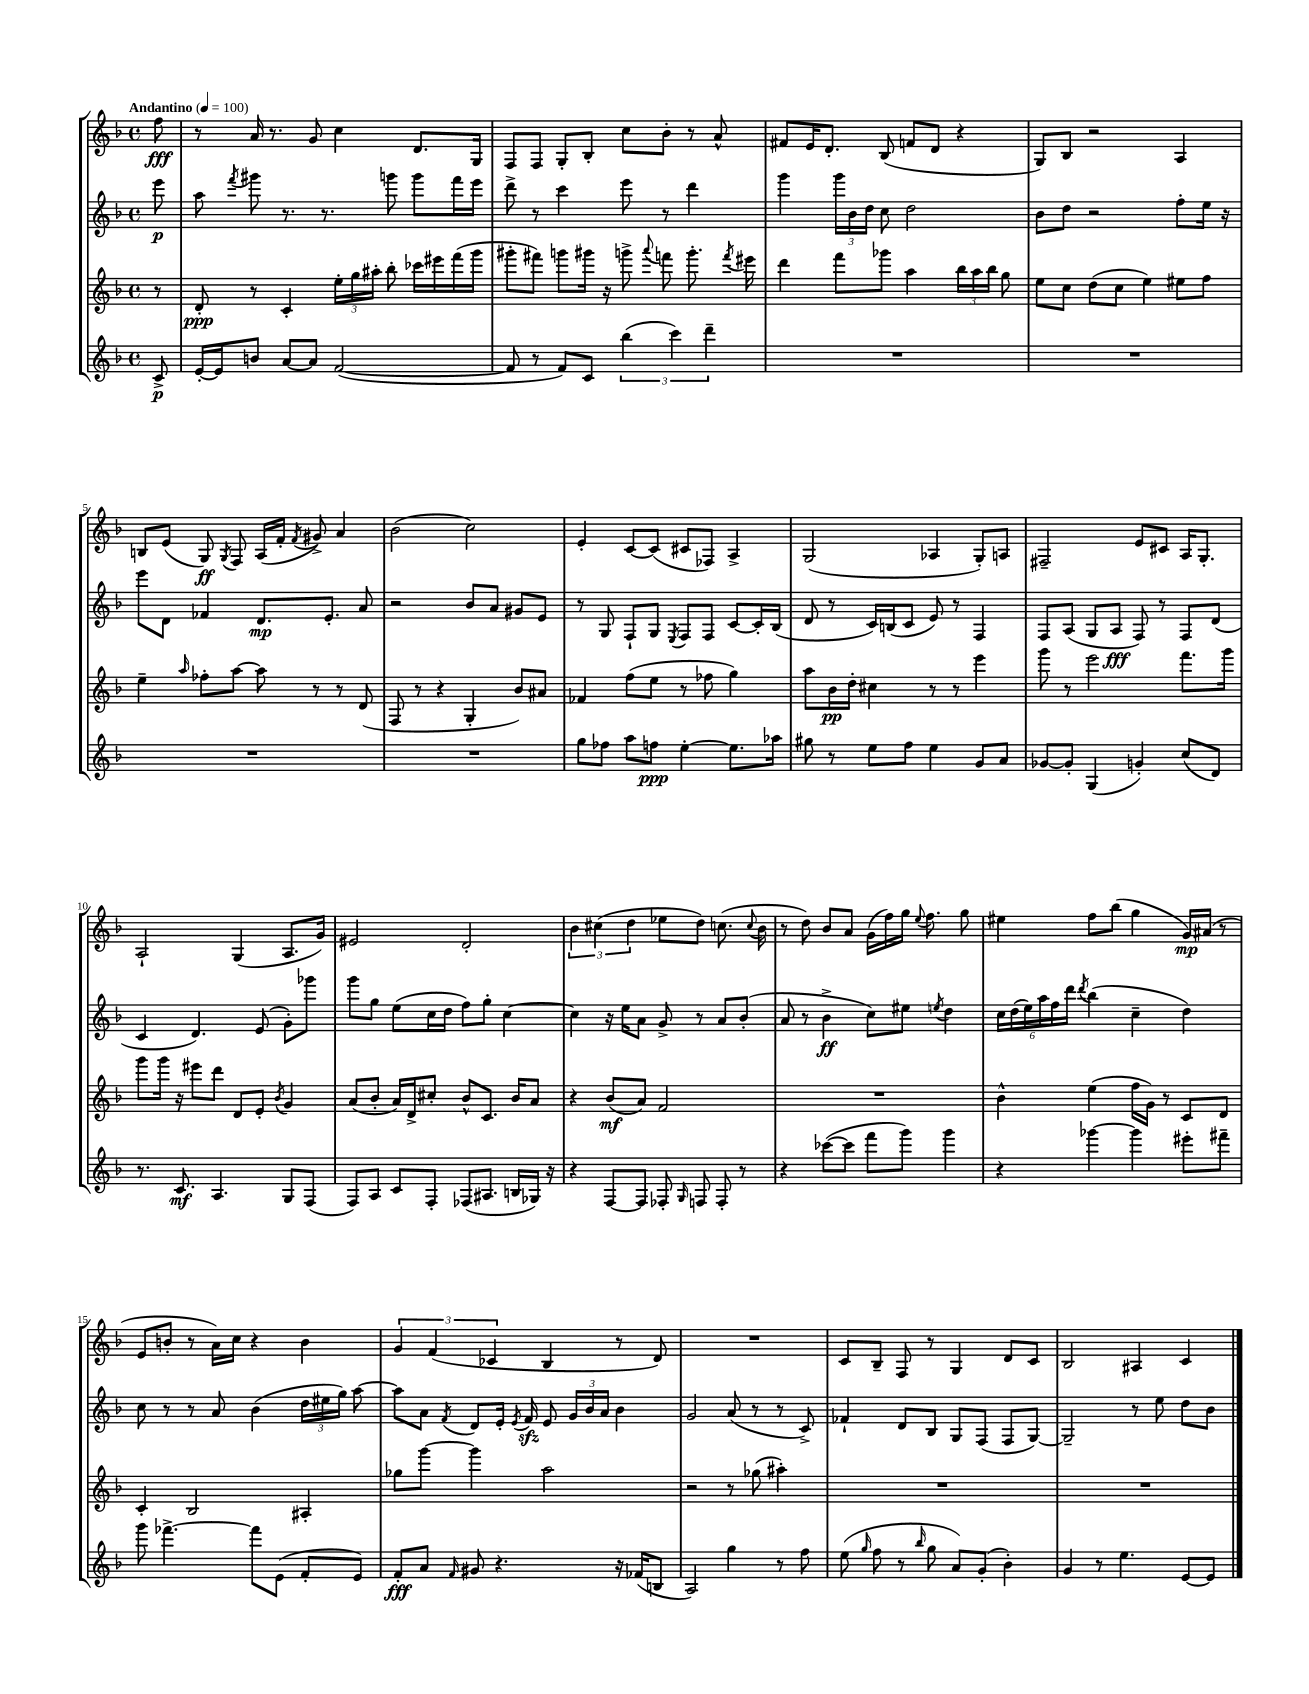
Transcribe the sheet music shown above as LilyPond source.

<<
\new StaffGroup <<
\new Staff = "s0" {
    \clef treble \key f \major \defaultTimeSignature \time 4/4 \partial 8 \tempo "Andantino" 4 = 100
    \autoBeamOff f''8\fff |
    r8 a'16 r8. g'8 c''4 d'8.[ g16] |
    f8[ f8] g8[-. bes8]-. c''8[ bes'8]-. r8 a'8-^ |
    fis'8[ e'16 d'8.]-. bes8( f'8[ d'8] r4 |
    g8[) bes8] r2 a4 |
    b8[ e'8]( g8\ff) \acciaccatura { g8 } f8 a16[( f'16]-. \acciaccatura { f'8 } gis'8->) a'4 |
    bes'2( c''2) |
    e'4-. c'8[~ c'8]( cis'8[ fes8]) a4-> |
    g2( aes4 g8[-.) a8] |
    fis2-- e'8[ cis'8] a16[ g8.]-. |
    a2-! g4( a8.[ g'16]) |
    eis'2 d'2-. |
    \tuplet 3/2 { bes'4 cis''4( d''4 } ees''8[ d''8]) c''8.( \appoggiatura { c''8 } bes'16 |
    r8 d''8) bes'8[ a'8] g'16[( f''16) g''16] \appoggiatura { e''8 } f''8. g''8 |
    eis''4 f''8[ bes''8]( g''4 g'16[\mp) ais'16]( r8 |
    e'8[ b'8]-. r8 a'16[) c''16] r4 b'4 |
    \tuplet 3/2 { g'4 f'4( ces'4 } bes4 r8 d'8) |
    R1 |
    c'8[ bes8]-- f8 r8 g4 d'8[ c'8] |
    bes2 ais4 c'4 \bar "|." |
}
\new Staff = "s1" {
    \clef treble \key f \major \defaultTimeSignature \time 4/4 \partial 8
    \autoBeamOff e'''8\p |
    a''8 \acciaccatura { f'''8 } gis'''8 r8. r8. g'''8 g'''8[ f'''16 e'''16] |
    d'''8-> r8 c'''4 e'''8 r8 d'''4 |
    g'''4 \tuplet 3/2 { g'''16[ bes'16 d''16] } c''8 d''2 |
    bes'8[ d''8] r2 f''8[-. e''16] r16 |
    e'''8[ d'8] fes'4 d'8.[\mp e'8.]-. a'8 |
    r2 bes'8[ a'8] gis'8[ e'8] |
    r8 g8 f8[-! g8] \acciaccatura { e8 } f8[ f8] c'8[~ c'16-. bes16]( |
    d'8 r8 c'16[) b16( c'8] e'8) r8 f4 |
    f8[ a8]( g8[ a8]\fff f8) r8 f8[ d'8]( |
    c'4 d'4.) e'8( g'8[-.) ges'''8] |
    g'''8[ g''8] e''8[( c''16 d''16] f''8[) g''8]-. c''4~ |
    c''4 r16 e''16[ a'8] g'8-> r8 a'8[ bes'8]-.( |
    a'8 r8 bes'4->\ff c''8[) eis''8] \acciaccatura { e''8 } d''4 |
    \tuplet 6/4 { c''16[ d''16( e''16) a''16 f''16 d'''16] } \acciaccatura { d'''8 } bes''4( c''4-- d''4) |
    c''8 r8 r8 a'8 bes'4( \tuplet 3/2 { d''16[ eis''16 g''16]) } a''8~ |
    a''8[ a'8] \acciaccatura { f'8 } d'8[ e'16]-. \acciaccatura { e'8 } f'16\sfz e'8 \tuplet 3/2 { g'16[ bes'16 a'16] } bes'4 |
    g'2 a'8( r8 r8 c'8->) |
    fes'4-! d'8[ bes8] g8[ f8]( f8[ g8]~) |
    g2-- r8 e''8 d''8[ bes'8] \bar "|." |
}
\new Staff = "s2" {
    \clef treble \key f \major \defaultTimeSignature \time 4/4 \partial 8
    \autoBeamOff r8 |
    d'8-.\ppp r8 c'4-. \tuplet 3/2 { e''16[-. g''16 ais''16]-. } bes''8-. ces'''16[ eis'''16 f'''16( g'''16] |
    gis'''8[-. fis'''8]) g'''8[ gis'''16] r16 g'''8-> \appoggiatura { a'''8 } f'''8 g'''8.-. \acciaccatura { f'''8 } eis'''16 |
    d'''4 f'''8[ ges'''8] a''4 \tuplet 3/2 { bes''16[ a''16 bes''16] } g''8 |
    e''8[ c''8] d''8[( c''8] e''4) eis''8[ f''8] |
    e''4-- \grace { a''16 } fes''8[-. a''8]~ a''8 r8 r8 d'8( |
    f8 r8 r4 g4-. bes'8[) ais'8] |
    fes'4 f''8[( e''8] r8 fes''8 g''4) |
    a''8[ bes'16\pp d''16]-. cis''4 r8 r8 e'''4 |
    g'''8 r8 e'''2 f'''8.[ g'''16] |
    g'''8[ g'''16] r16 eis'''8[ d'''8] d'8[ e'8]-. \acciaccatura { bes'8 } g'4 |
    a'8[( bes'8]-. a'16[) d'16-> cis''8]-. bes'8[-^ c'8.] bes'16[ a'8] |
    r4 bes'8[\mf( a'8]) f'2 |
    R1 |
    bes'4-^ e''4( f''16[ g'16]) r8 c'8[ d'8] |
    c'4-. bes2 ais4-. |
    ges''8[ g'''8]~ g'''4 a''2 |
    r2 r8 ges''8( ais''4-.) |
    R1 |
    R1 \bar "|." |
}
\new Staff = "s3" {
    \clef treble \key f \major \defaultTimeSignature \time 4/4 \partial 8
    \autoBeamOff c'8->\p |
    e'16[~-. e'16 b'8] a'8[~ a'8] f'2~( |
    f'8 r8 f'8[) c'8] \tuplet 3/2 { bes''4( c'''4) d'''4-- } |
    R1 |
    R1 |
    R1 |
    R1 |
    g''8[ fes''8] a''8[ f''8]\ppp e''4~-. e''8.[ aes''16] |
    gis''8 r8 e''8[ f''8] e''4 g'8[ a'8] |
    ges'8[~ ges'8]-. g4( g'4-.) c''8[( d'8]) |
    r8. c'8.\mf a4. g8[ f8]( |
    f8[) a8] c'8[ f8]-. fes8[( ais8.] b16[ ges16]) r16 |
    r4 f8[~ f8] fes8-. \grace { g16 } f8 f8-. r8 |
    r4 ces'''8[~( ces'''8] f'''8[ g'''8]) g'''4 |
    r4 ges'''4~ ges'''4 eis'''8[-. fis'''8]-- |
    g'''8 fes'''4.~-> fes'''8[ e'8]( f'8[-. e'8]) |
    f'8[-.\fff a'8] \grace { f'16 } gis'8 r4. r16 fes'16[( b8] |
    a2) g''4 r8 f''8 |
    e''8( \grace { g''16 } f''8 r8 \grace { bes''16 } g''8 a'8[) g'8]-.( bes'4-.) |
    g'4 r8 e''4. e'8[~ e'8] \bar "|." |
}
>>
>>
